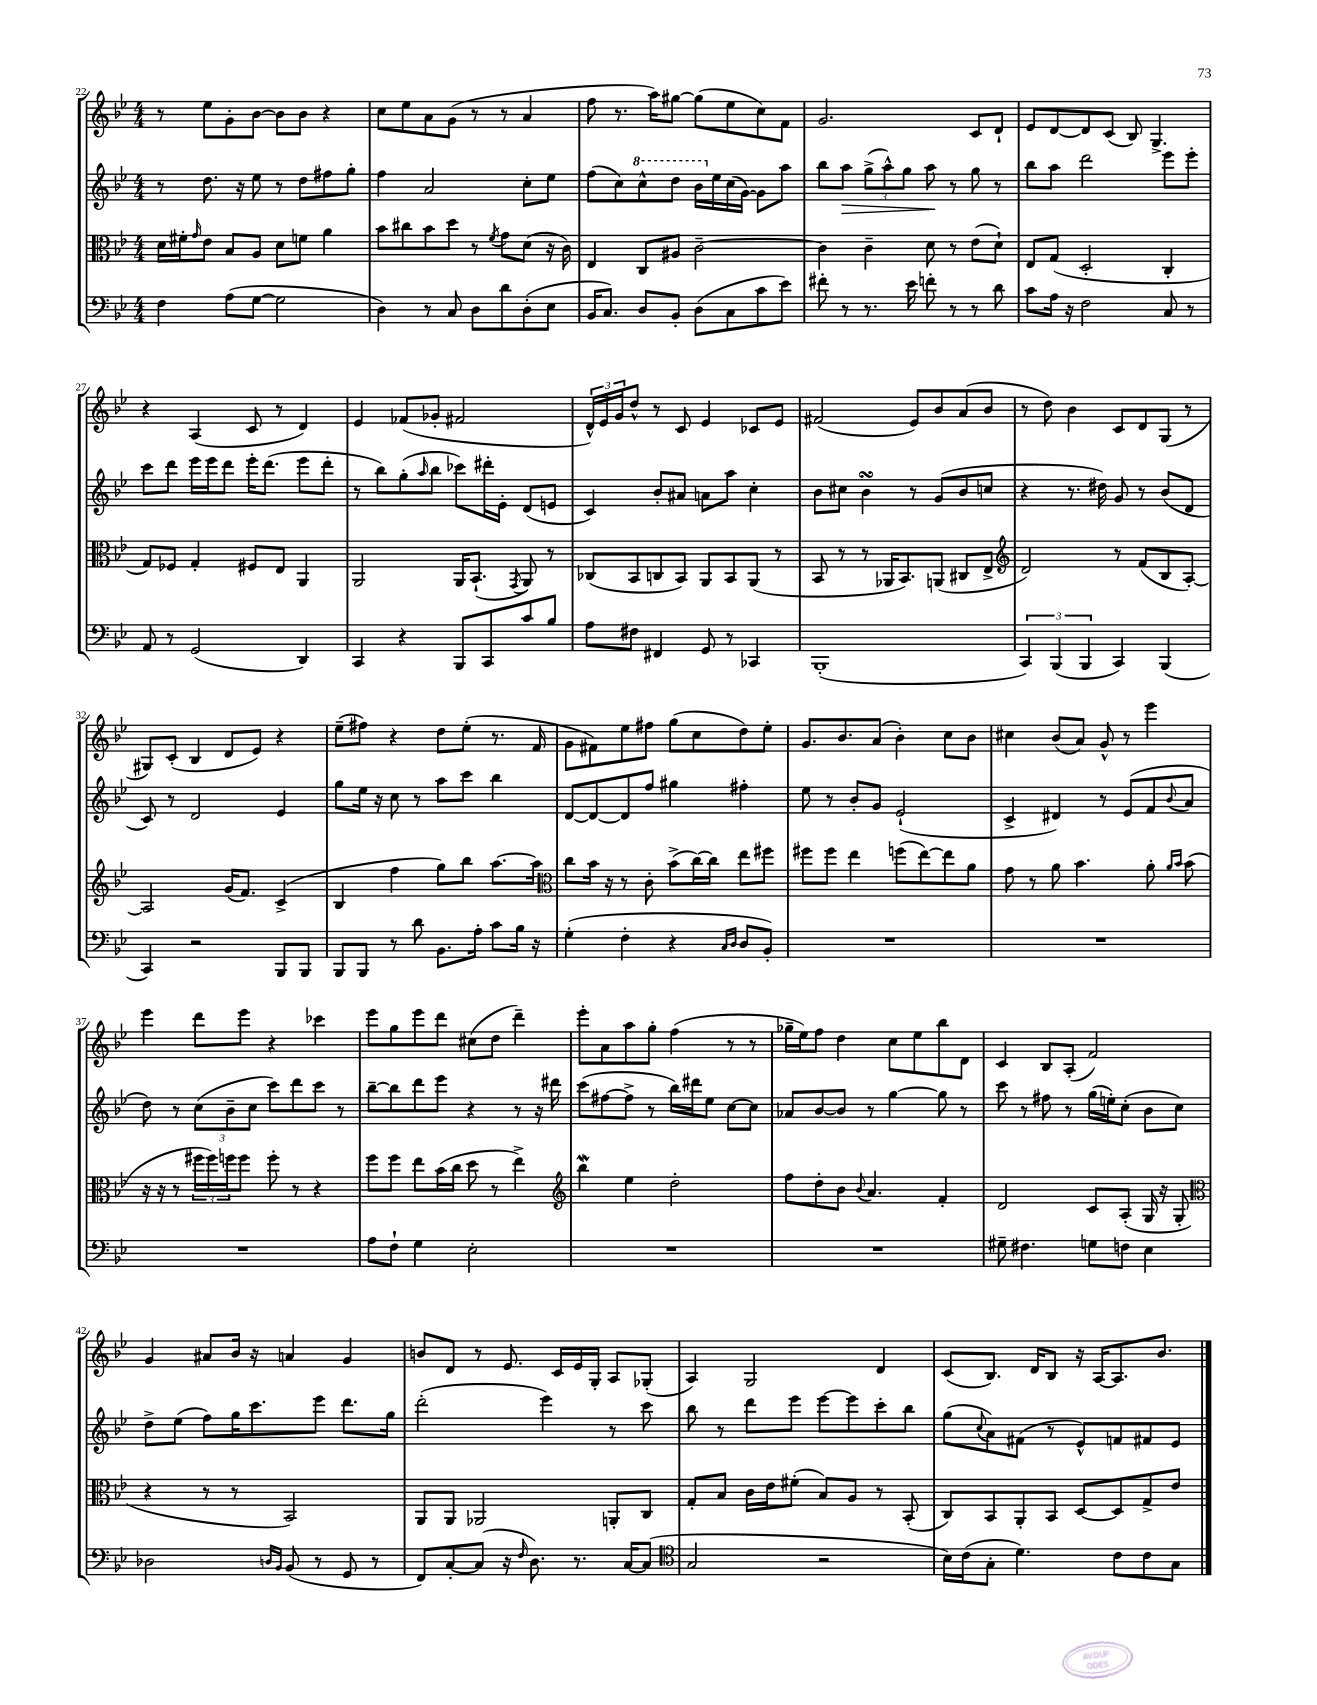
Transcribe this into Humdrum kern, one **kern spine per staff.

**kern	**kern	**kern	**kern
*staff4	*staff3	*staff2	*staff1
*clefF4	*clefC3	*clefG2	*clefG2
*k[b-e-]	*k[b-e-]	*k[b-e-]	*k[b-e-]
*M4/4	*M4/4	*M4/4	*M4/4
4F	16d	8r	8r
.	16f#'	.	.
.	16qqg	.	.
.	8e-	8.dd	8ee-
(8A	8B-	.	8g'
.	.	16r	.
[8G	8A	8ee-	[8b-
2G]	8d	8r	8b-]
.	8f	8dd	8b-
.	4a	8ff#	4r
.	.	8gg'	.
=	=	=	=
4D)	8b-	4ff	8cc
.	8cc#	.	8ee-
8r	8b-	2a	8a
8C	8dd	.	(8g
8D	8r	.	8r
.	8qf	.	.
8d	8g	.	8r
(8D'	(8d	8cc'	4a
8E-	16r	8ee-	.
.	16c)	.	.
=	=	=	=
16BB-	4E-	(8ff	8ff
8.C)	.	.	.
.	.	8cc)	8.r
8D	8C	8ccc^^	.
.	.	.	16aa)
8BB-'	8A#	8ddd	[8gg#
(8D	[2c~	16bb-	(8gg#]
.	.	16ee-	.
8C	.	(16cc	8ee-
.	.	[16g)	.
8c	.	8g]	8cc)
8e-)	.	8aa	8f
=	=	=	=
8f#'	4c]	8bb-	2.g
8r	.	8aa	.
8.r	4c~	(12gg^	.
.	.	12aa^^)	.
.	.	12gg	.
16e-	.	.	.
8f'	8d	8aa	.
8r	8r	8r	.
8r	(8e-	8gg	8c
8d	8d`)	8r	8d`
=	=	=	=
8c	8E-	8bb-	8e-
16A	(8G	8aa	[8d
16r	.	.	.
2F	2D'	2ddd	8d]
.	.	.	(8c
.	.	.	8B-)
.	.	.	4.G^
8C	4C'	8eee-	.
8r	.	8eee-'	.
=	=	=	=
8AA	8G)	8ccc	4r
8r	8F-	8ddd	.
(2GG	4G'	16eee-	(4A
.	.	16eee-	.
.	.	8ddd	.
.	8F#	16eee-'	8c
.	.	(8.ddd	.
.	8E-	.	8r
4DD)	4AA	8eee-	4d)
.	.	8ddd'	.
=	=	=	=
4CC	2AA	8r	4e-
.	.	8bb-)	.
4r	.	(8gg'	(8f-
.	.	16qqaa	.
.	.	8bb-	8g-'
8BBB-	16AA	8ccc-)	2f#
.	(8.BB-`	.	.
8CC	.	16ddd#'	.
.	.	16e-'	.
.	8qGG	.	.
8c	8AA)	(8d	.
8B-	8r	8e	.
=	=	=	=
8A	(8C-	4c)	24d^^)
.	.	.	24e-
.	.	.	24g
8F#	8BB-	.	8dd^^
4FF#	8C	8b-'	8r
.	8BB-)	8a#	8c
8GG	8AA	8a	4e-
8r	8BB-	8aa	.
4CC-	(8AA	4cc'	8c-
.	8r	.	8e-
=	=	=	=
(1BBB-'	8BB-	8b-	(2f#
.	8r	8cc#	.
.	8r	4b-	.
.	16AA-	.	.
.	8.BB-)	.	.
.	.	8r	8e-)
.	(8AA	(8g	8b-
.	8C#	8b-	(8a
.	8E-^	8cc	8b-
=	=	=	=
*	*clefG2	*	*
6CC)	2d)	4r	8r
.	.	.	8dd)
(6BBB-	.	.	.
.	.	8.r	4b-
6BBB-	.	.	.
.	.	16dd#)	.
4CC)	8r	8g	8c
.	(8f	8r	8d
(4BBB-	8B-	(8b-	(8G
.	[8A')	8d	8r
=	=	=	=
4CC)	2A]	8c)	8G#)
.	.	8r	(8c'
2r	.	2d	4B-
.	(16g	.	8d
.	8.f)	.	.
.	.	.	8e-)
8BBB-	(4c^	4e-	4r
8BBB-	.	.	.
=	=	=	=
8BBB-	4B-	8gg	(8ee-~
8BBB-	.	16ee-	8ff#)
.	.	16r	.
8r	4ff	8cc	4r
8d	.	8r	.
8.BB-	8gg)	8aa	8dd
.	8bb-	8ccc	(8ee-'
16A'	.	.	.
8c	[8.aa	4bb-	8.r
16B-	.	.	.
16r	16aa]	.	16f
=	=	=	=
*	*clefC3	*	*
(4G'	8cc	[8d	8g
.	16b-	8d_	8f#)
.	16r	.	.
4F'	8r	8d]	8ee-
.	8c'	8ff	8ff#
4r	(8b-^	4gg#	(8gg
.	[16cc)	.	8cc
.	16cc]	.	.
16qqC	.	.	.
16qqD	.	.	.
8D	8ee-	4ff#'	8dd)
8BB-')	8ff#	.	8ee-'
=	=	=	=
1r	8ff#	8ee-	8.g
.	8ff#	8r	.
.	.	.	8.b-
.	4ee-	8b-'	.
.	.	8g	(8a
.	(8ff	(2e-`	4b-')
.	[8ee-)	.	.
.	8ee-]	.	8cc
.	8a	.	8b-
=	=	=	=
1r	8g	4c^	4cc#
.	8r	.	.
.	8a	4d#)	(8b-
.	4.b-	.	8a)
.	.	8r	8g^^
.	.	(8e-	8r
.	8a'	8f	4eee-
.	16qqa	.	.
.	16qqb-	8qqb-	.
.	(8b-	8a	.
=	=	=	=
1r	16r	8dd)	4eee-
.	16r	.	.
.	8r	8r	.
.	24ff#	(12cc	8ddd
.	24ff#)	.	.
.	24ff	12b-~	.
.	8ff	.	8eee-
.	.	12cc	.
.	8ff'	8ccc)	4r
.	8r	8ddd	.
.	4r	8ccc	4ccc-
.	.	8r	.
=	=	=	=
8A	8ff	[8bb-~	8eee-
8F`	8ff	8bb-]	8gg
4G	8ee-	8ddd	8eee-
.	(16b-	8eee-	8ddd
.	16cc	.	.
2E-'	8dd	4r	(8cc#
.	8r	.	8dd
.	4ee-^)	8r	4ddd~)
.	.	16r	.
.	.	16ddd#	.
=	=	=	=
*	*clefG2	*	*
1r	4bb-	(8ccc	8eee-'
.	.	[8ff#	8a
.	4ee-	8ff#^]	8aa
.	.	8r	8gg'
.	2dd'	16bb-)	(4ff
.	.	16ddd#	.
.	.	8ee-	.
.	.	[8cc	8r
.	.	8cc]	8r
=	=	=	=
1r	8ff	8a-	16gg-~
.	.	.	16ee-)
.	8dd'	[8b-	8ff
.	8b-	8b-]	4dd
.	8qqb-	.	.
.	4.a	8r	.
.	.	[4gg	8cc
.	.	.	8ee-
.	4f'	8gg]	8bb-
.	.	8r	8d
=	=	=	=
8G#~	2d	8ccc	4c
4.F#	.	8r	.
.	.	8ff#	8B-
.	.	8r	(8A'
8G	8c	(16gg	2f)
.	.	16ee')	.
8F	(8A'	(8cc'	.
4E-	16G	8b-	.
.	16r	.	.
.	8G'	8cc)	.
=	=	=	=
*	*clefC3	*	*
2D-	4r	8dd^	4g
.	.	(8ee-	.
.	8r	8ff)	8a#
.	8r	16gg	16b-
.	.	8.ccc	16r
16qqD	.	.	.
16qqBB-	.	.	.
(8BB-	2BB-)	.	4a
8r	.	8eee-	.
8GG	.	8.ddd	4g
8r	.	.	.
.	.	16gg	.
=	=	=	=
8FF)	8AA	(2ddd'	8b
[8C'	8AA	.	8d
(8C]	2AA-	.	8r
16r	.	.	8.e-
16qqF	.	.	.
8.D)	.	.	.
.	.	4eee-)	.
.	.	.	16c
8.r	.	.	16e-
.	.	.	16G'
.	8AA'	8r	8A
[16C	.	.	.
(8C]	8C	8ccc	(8G-'
=	=	=	=
*clefC4	*	*	*
2G	8G'	8bb-	4A)
.	8B-	8r	.
.	16c	8ddd	2G
.	16e-	.	.
.	(8f#'	8eee-	.
2r	8B-)	[8eee-	.
.	8A	8eee-]	.
.	8r	8ccc'	4d
.	(8BB-'	8bb-	.
=	=	=	=
16B-)	8C)	(8gg	(8c
(16c	.	.	.
.	.	8qqcc	.
8G'	8BB-	8a)	8.B-)
4.d)	8AA'	(8f#	.
.	.	.	16d
.	8BB-	8r	8B-
.	[8D	8e-^^)	16r
.	.	.	[16A
8c	8D]	8f	8.A]
8c	8G^	8f#	.
.	.	.	8.b-
8G	8e-	8e-	.
==	==	==	==
*-	*-	*-	*-
